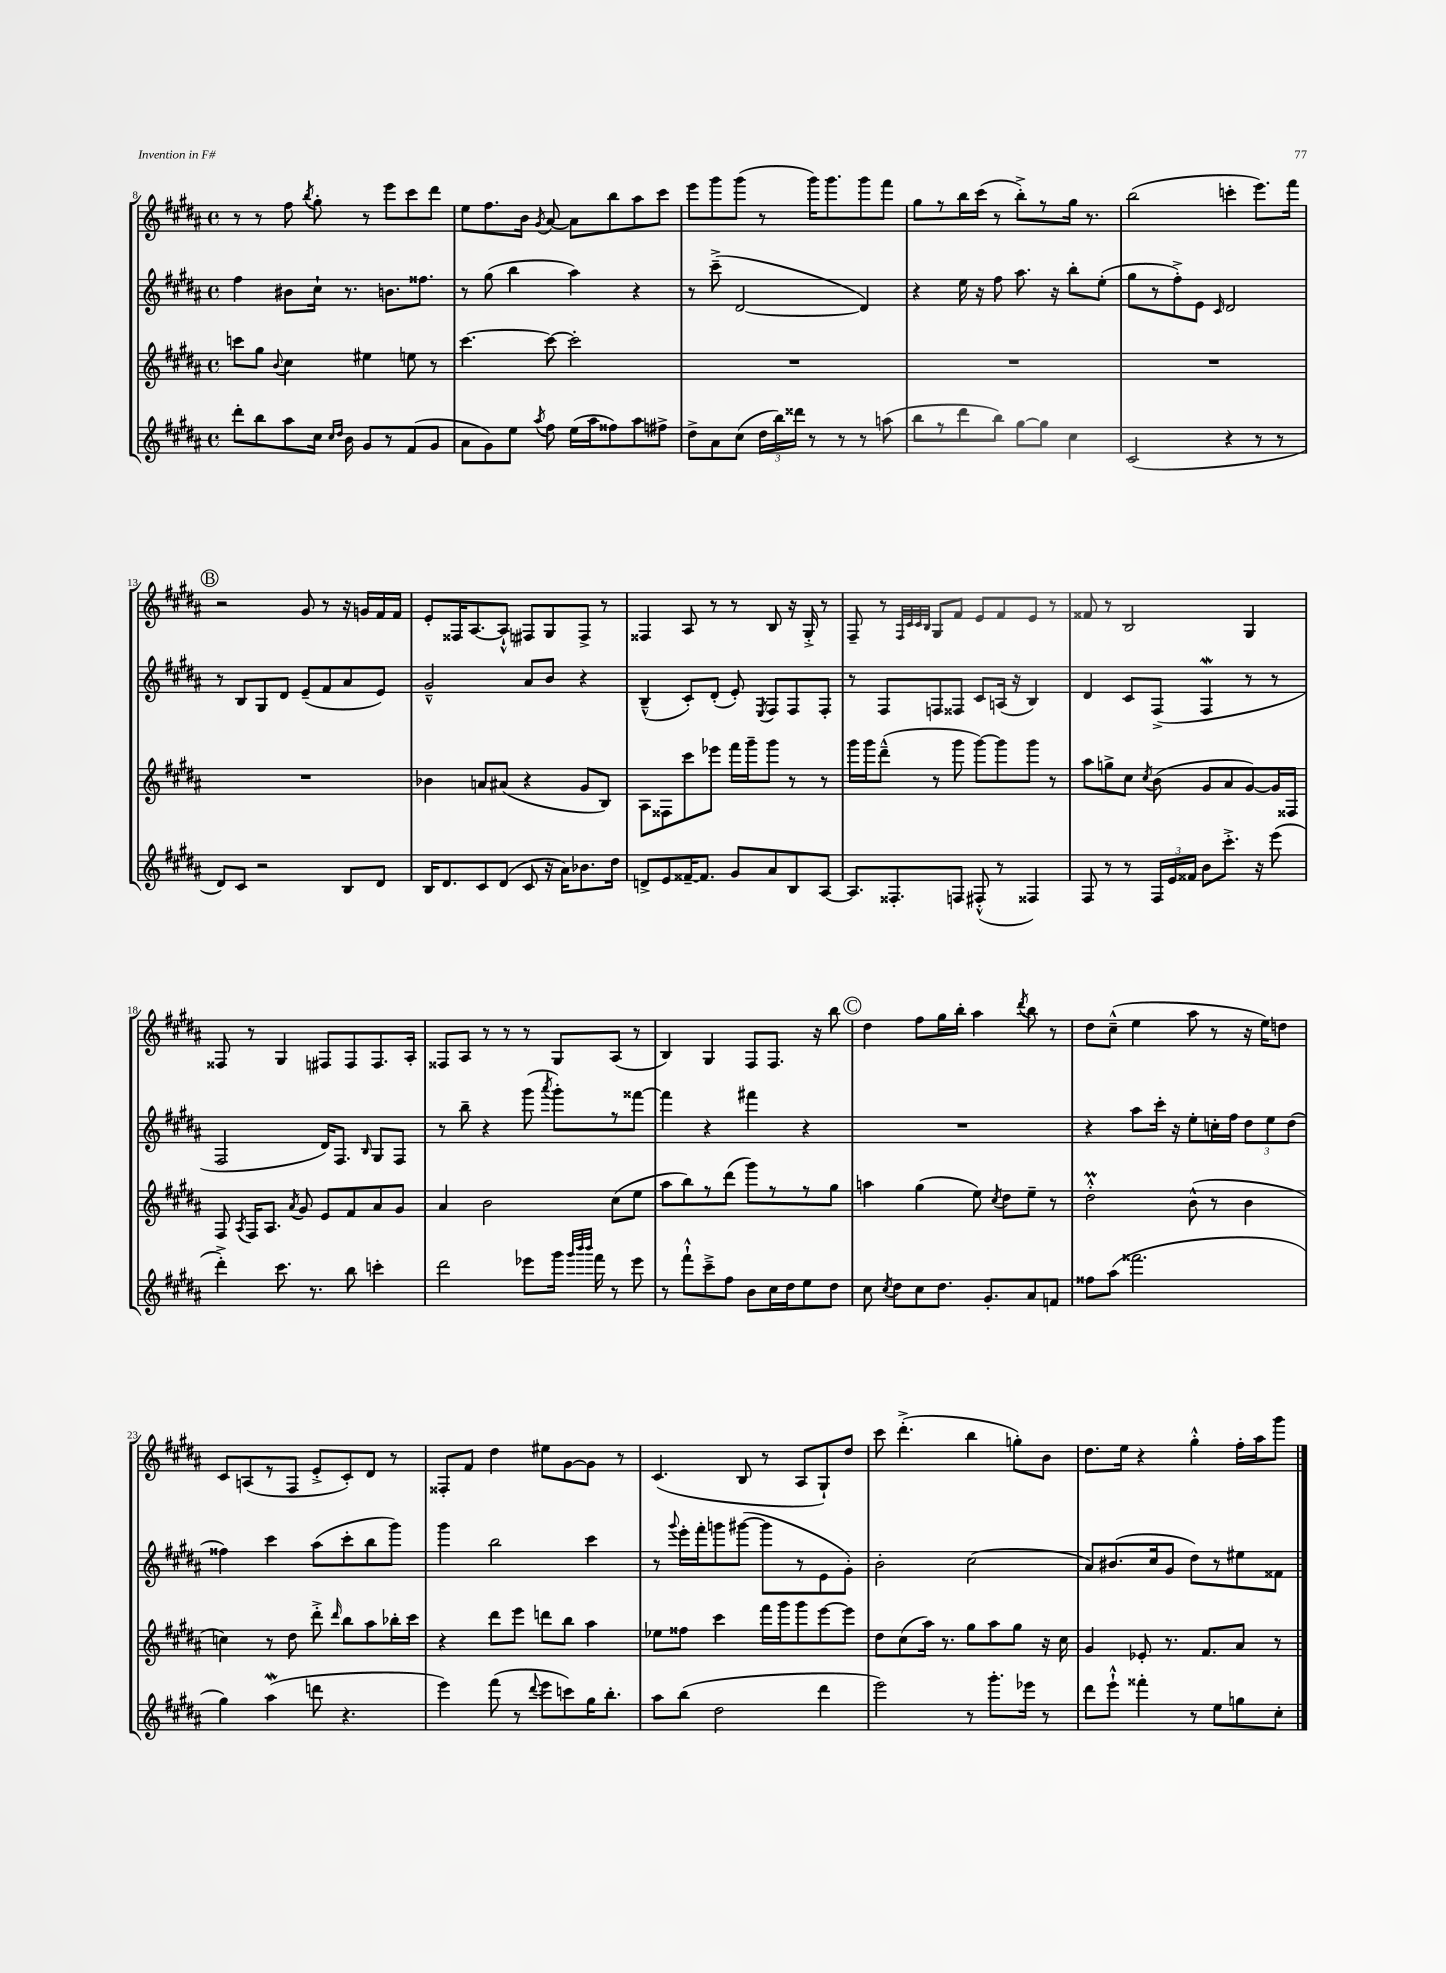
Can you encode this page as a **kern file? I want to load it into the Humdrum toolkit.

**kern	**kern	**kern	**kern
*staff4	*staff3	*staff2	*staff1
*clefG2	*clefG2	*clefG2	*clefG2
*k[f#c#g#d#a#]	*k[f#c#g#d#a#]	*k[f#c#g#d#a#]	*k[f#c#g#d#a#]
*M4/4	*M4/4	*M4/4	*M4/4
*met(c)	*met(c)	*met(c)	*met(c)
8ddd#'	8ccc	4ff#	8r
8bb	8gg#	.	8r
.	8qqb	.	.
8aa#	4cc#	8b#	8ff#
.	.	.	8qbb
16cc#	.	16cc#`	8gg#'
16qqcc#	.	.	.
16qqdd#	.	.	.
16b	.	8.r	.
8g#	4ee#	.	8r
8r	.	8.b	8eee
(8f#	8ee	.	8ccc#
.	.	8.ff##	.
8g#	8r	.	8ddd#
=	=	=	=
8a#	[4.ccc#	8r	8ee
8g#)	.	(8gg#	8.ff#
8ee	.	4bb	.
.	.	.	16b
8qaa#	.	.	8qg#
8ff#	8ccc#_	.	[8a#
(16ee	2ccc#']	4aa#)	8a#]
16aa#	.	.	.
8ff##)	.	.	8bb
8aa#	.	4r	8aa#
8ff#^	.	.	8ccc#
=	=	=	=
8dd#^	1r	8r	8eee
8a#	.	(8ccc#~^	8ggg#
(8cc#	.	[2d#	(8ggg#
24dd#	.	.	8r
24bb)	.	.	.
24ddd##	.	.	.
8r	.	.	16ggg#)
.	.	.	8.ggg#
8r	.	.	.
8r	.	4d#])	8ggg#
(8aa	.	.	8fff#
=	=	=	=
8bb	1r	4r	8gg#
8r	.	.	8r
8ddd#	.	16ee	16bb
.	.	16r	(16ccc#
8bb)	.	8ff#	8r
[8gg#	.	8.aa#	8bb'^)
8gg#]	.	.	8r
.	.	16r	.
4cc#	.	8bb'	16gg#
.	.	.	8.r
.	.	(8ee'	.
=	=	=	=
(2c#	1r	8gg#	(2bb
.	.	8r	.
.	.	8ff#'^)	.
.	.	8e	.
.	.	16qqc#	.
4r	.	2d#	4ccc'
8r	.	.	8.eee)
8r	.	.	.
.	.	.	16fff#
=	=	=	=
8d#)	1r	8r	2r
8c#	.	8B	.
2r	.	8G#	.
.	.	8d#	.
.	.	(8e~	8g#
.	.	8f#	8r
8B	.	8a#	16r
.	.	.	16g
8d#	.	8e)	16f#
.	.	.	16f#
=	=	=	=
16B	4b-	2g#~^^	8e'
8.d#	.	.	.
.	.	.	16F##
.	.	.	[8.A#
8c#	8a	.	.
(8d#	(8a#	.	8A#`^^]
8c#	4r	8a#	8F#
16r	.	8b	8G#
16a#)	.	.	.
8.b-	8g#	4r	8F#^
.	8B)	.	8r
16dd#	.	.	.
=	=	=	=
8d^	8A#	(4B~^^	4F##
8e	8F##	.	.
[16f##~	8ccc#	8c#')	8A#
8.f##]	.	.	.
.	8eee-	(8d#'	8r
8g#	16fff#	8e')	8r
.	16ggg#~	.	.
.	.	8qE	.
8a#	8ggg#	8F#	8B
8B	8r	8F#	16r
.	.	.	16G#'^
[8A#	8r	8F#'	8r
=	=	=	=
8.A#]	16ggg#	8r	8F#~
.	16ggg#	.	.
.	(8ddd#~^^	8F#	8r
8.F##'	.	.	.
.	.	.	32qqF#
.	.	.	32qqc#
.	.	.	32qqc#
.	.	.	32qqB
.	8r	8F	8G#
8F	8ggg#	8F##	8f#
(8F#'^^	[8ggg#)	8c#	8e
8r	8ggg#]	(16A	8f#
.	.	16r	.
4F##)	8ggg#	4B)	8e
.	8r	.	8r
=	=	=	=
8F#	8aa#	4d#	8f##
8r	8gg^	.	8r
8r	8cc#	8c#	2B
.	8qcc#	.	.
24F#	(8b	(8F#^	.
24e	.	.	.
24f##	.	.	.
8b	8g#	4F#	.
8.ccc#'^	8a#	.	.
.	[8g#)	8r	4G#
16r	.	.	.
(8eee	16g#]	8r	.
.	16F##	.	.
=	=	=	=
4ddd#'^)	8F#	2F#	8F##
.	8qA#	.	.
.	16F#	.	8r
.	8.A#	.	.
8.ccc#	.	.	4G#
.	8qa#	.	.
.	8g#	.	.
8.r	.	.	.
.	8e	16d#)	8F#
.	.	8.F#	.
8bb	8f#	.	8F#
.	.	16qqB	.
4ccc'	8a#	8G#	8.F#
.	8g#	8F#	.
.	.	.	16A#'
=	=	=	=
2ddd#	4a#	8r	8F##
.	.	8bb~	8A#
.	2b	4r	8r
.	.	.	8r
8eee-	.	(8ggg#	8r
.	.	8qaaa#	.
16ggg#	.	8ggg#')	8G#
32qqggg#	.	.	.
32qqbbb	.	.	.
32qqbbb	.	.	.
16fff#	.	.	.
8r	(8cc#	8r	(8A#
8eee-	8ee	[8fff##	8r
=	=	=	=
8r	8aa#	4fff##]	4B)
8fff#`^^	8bb)	.	.
8ccc#~^	8r	4r	4G#
8ff#	(8ddd#	.	.
8b	8ggg#)	4fff#	8F#
16cc#	8r	.	8.F#
16dd#	.	.	.
8ee	8r	4r	.
.	.	.	16r
8dd#	8gg#	.	8bb
=	=	=	=
8cc#	4aa	1r	4dd#
8qcc#	.	.	.
8dd#	.	.	.
8cc#	(4gg#	.	8ff#
8.dd#	.	.	16gg#
.	.	.	16bb'
.	8ee)	.	4aa#
8.g#'	.	.	.
.	8qcc#	.	.
.	8dd#	.	.
.	.	.	8qddd#
8a#	8ee~	.	8bb
8f	8r	.	8r
=	=	=	=
8ff##	2dd#'^^	4r	8dd#
(8aa#	.	.	(8cc#~^^
2.fff##	.	8aa#	4ee
.	.	16ccc#'	.
.	.	16r	.
.	(8b^^	8ee'	8aa#
.	8r	16cc'	8r
.	.	16ff#	.
.	4b	12dd#	16r
.	.	.	16ee)
.	.	12ee	.
.	.	.	8dd
.	.	(12dd#	.
=	=	=	=
4gg#)	4cc)	4ff##)	8c#
.	.	.	(8A
(4aa#	8r	4ccc#	8r
.	8dd#	.	8F#
8ddd	8ddd#'^	(8aa#	8e'^
.	16qqddd#	.	.
4.r	8bb	8ccc#'	8c#')
.	8aa#	8bb	8d#
.	16bb-'	8ggg#)	8r
.	16ccc#	.	.
=	=	=	=
4eee)	4r	4ggg#	8F##'
.	.	.	8f#
(8fff#	8ddd#	2bb	4dd#
8r	8eee	.	.
8qqddd#	.	.	.
8eee	8ddd	.	8ee#
8ccc)	8bb	.	[8g#
16gg#	4aa#	4ccc#	8g#]
8.bb'	.	.	.
.	.	.	8r
=	=	=	=
8aa#	8ee-	8r	(4.c#
.	.	8qqggg#	.
(8bb	8ff##	16eee'	.
.	.	16fff#'	.
2dd#	4ccc#	8ggg	.
.	.	([8ggg#	8B
.	16fff#	8ggg#]	8r
.	16ggg#	.	.
.	8ggg#	8r	8A#
4ddd#	[8eee	8e	8G#`)
.	8eee]	8g#')	8dd#
=	=	=	=
2eee)	8dd#	2b'	8ccc#
.	(8cc#	.	(4.ddd#'^
.	16aa#)	.	.
.	8.r	.	.
8r	8gg#	(2cc#	4bb
8.ggg#'	8aa#	.	.
.	8gg#	.	8gg')
16eee-	.	.	.
8r	16r	.	8b
.	16cc#	.	.
=	=	=	=
8ddd#	4g#	8a#)	8.dd#
8eee`^^	.	(8.b#	.
.	.	.	16ee
4fff##'	8e-'	.	4r
.	.	16cc#	.
.	8.r	8g#	.
8r	.	8dd#)	4gg#'^^
.	8.f#	.	.
8ee	.	8r	.
8gg	8a#	8ee#	16ff#'
.	.	.	16aa#
8cc#'	8r	8f##	8ggg#
==	==	==	==
*-	*-	*-	*-
